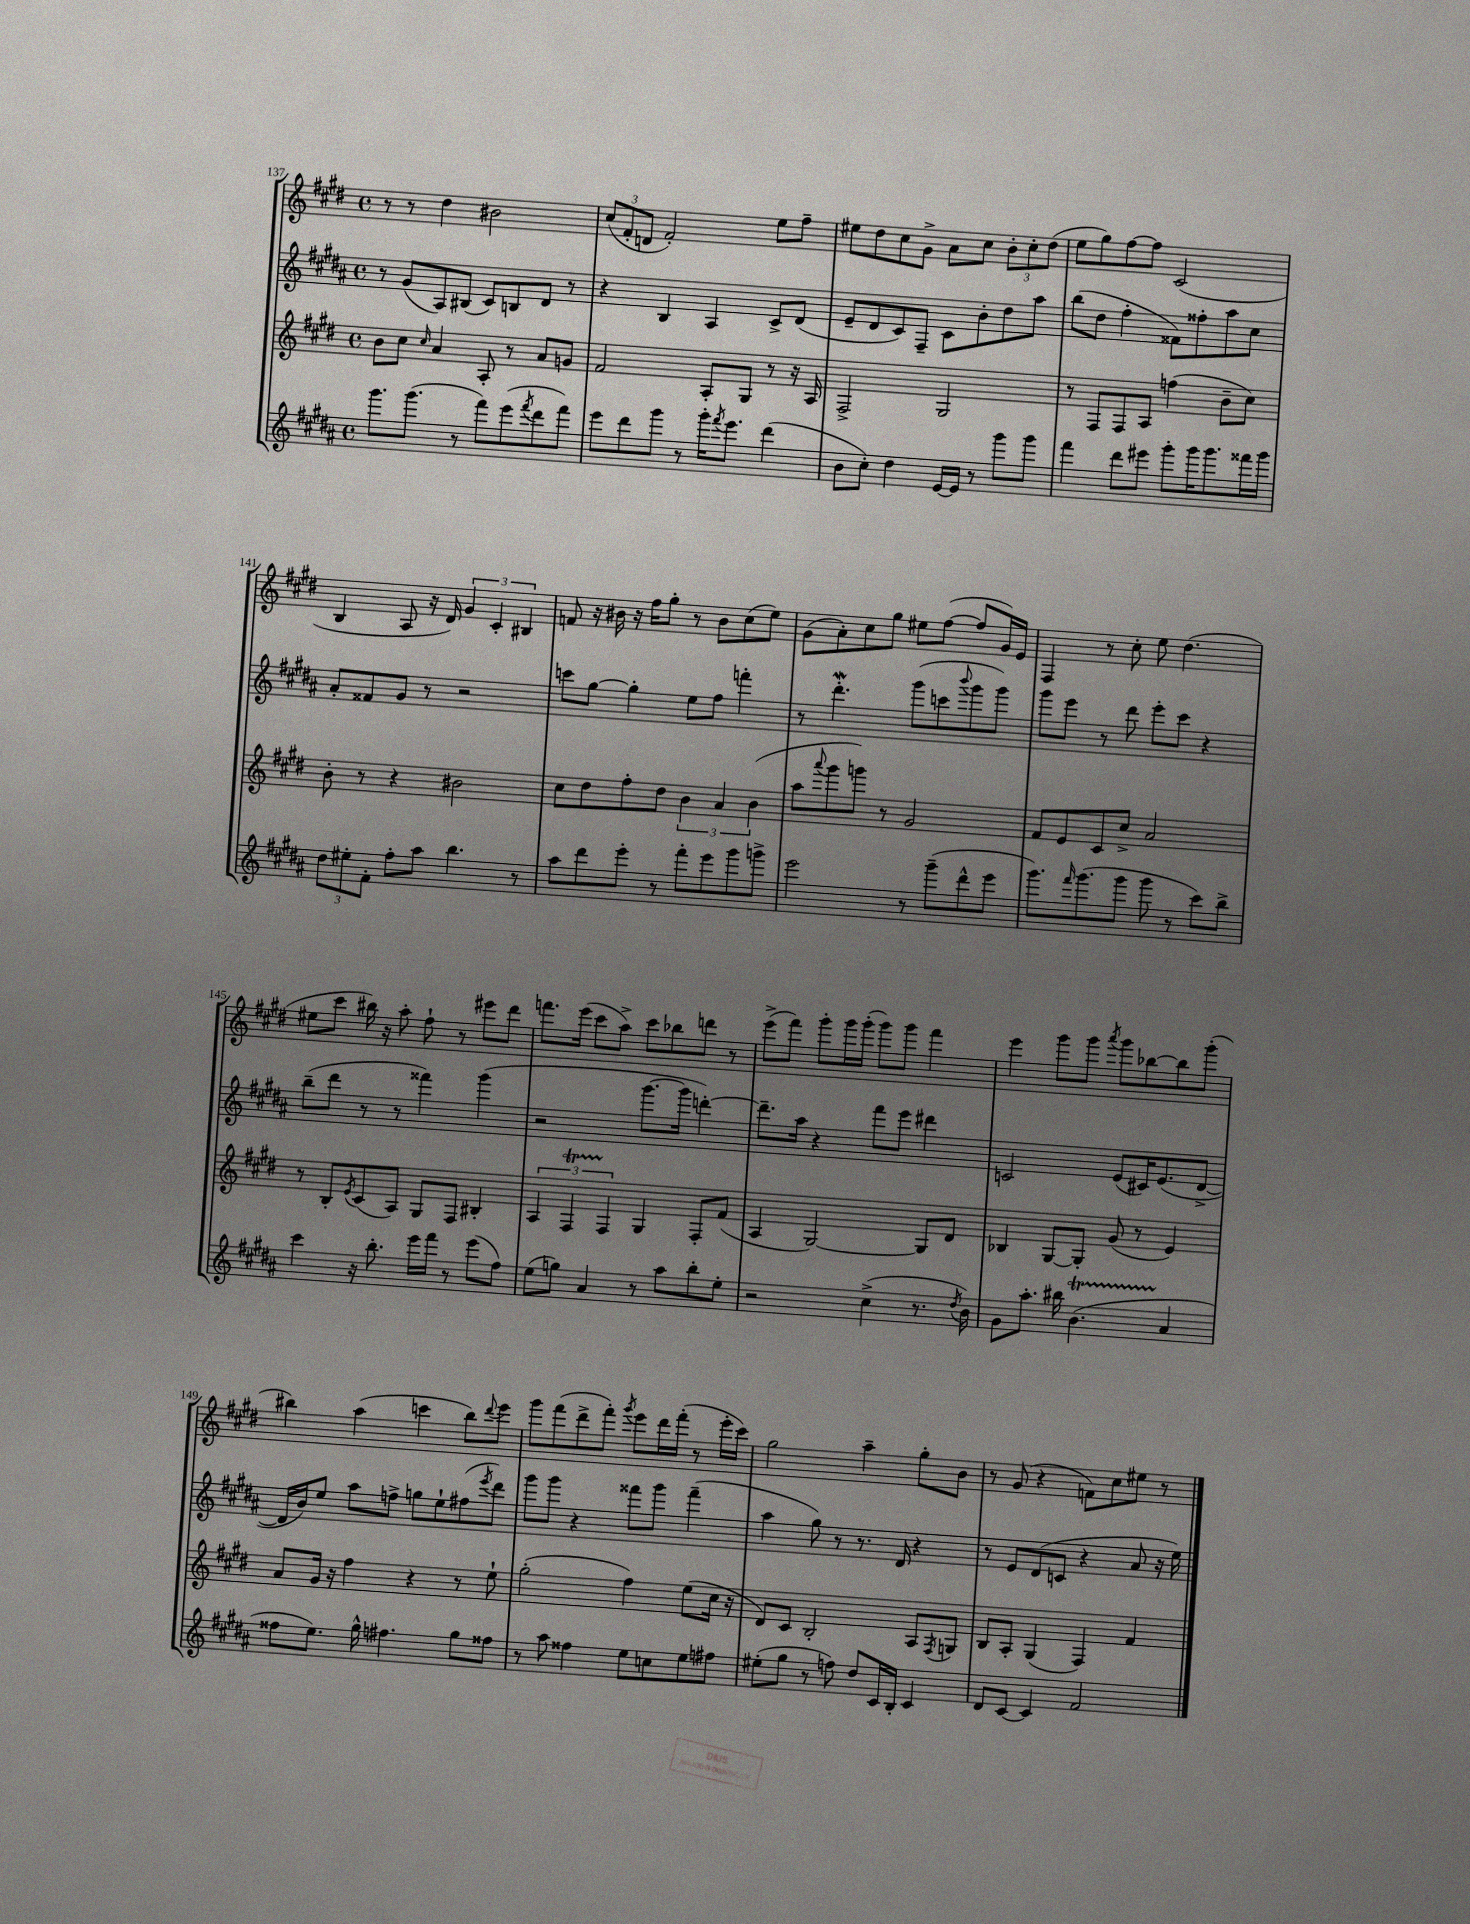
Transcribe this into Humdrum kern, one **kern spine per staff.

**kern	**kern	**kern	**kern
*part4	*part3	*part2	*part1
*staff4	*staff3	*staff2	*staff1
*clefG2	*clefG2	*clefG2	*clefG2
*k[f#c#g#d#a#]	*k[f#c#g#d#]	*k[f#c#g#d#a#]	*k[f#c#g#d#]
*M4/4	*M4/4	*M4/4	*M4/4
*met(c)	*met(c)	*met(c)	*met(c)
=137	=137	=137	=137
8.ggg#\L	8b\L	8r	8r
.	8cc#\J	(8g#/L	8r
(8.ggg#\J	.	.	.
.	16qqcc#/	.	.
.	4a/	8A#/)	4dd#\
8r	.	(8B#X/J	.
8fff#\L)	8A'/	8c#/L)	2b#X\
(8eee\	8r	8Bn/	.
8qfff#/	.	.	.
8ddd#\	8a/L	8d#/J	.
8fff#\J)	8gn/J	8r	.
=138	=138	=138	=138
8eee\L	2f#/	4r	(12cc#/L
.	.	.	12f#'/
8ddd#\	.	.	.
.	.	.	12dn/J
8ggg#\J	.	4B/	2f#'/)
8r	.	.	.
16ggg#'\KL	8A'/L	4A#/	.
8qfff#/	.	.	.
8.eee\J	.	.	.
.	8G#/J	.	.
(4ddd#\	8r	8c#^/L	8ee\L
.	16r	(8d#/J	8ff#~\J
.	16A/	.	.
=139	=139	=139	=139
8b\L	2F#^/	8e~/L	8ee#X\L
8cc#'\J)	.	8d#/	8dd#\
4dd#\	.	8c#/)	8cc#\
.	.	8F#~/J	8g#^\J
[16e/LL	2G#/	8c#\L	8a\L
16e/JJ]	.	.	.
8r	.	8b'\	8cc#\J
8ggg#\L	.	8dd#\	12b'\L
.	.	.	12cc#'\
8ggg#\J	.	8aa#\J	.
.	.	.	(12dd#\J
=140	=140	=140	=140
4fff#\	8r	(8bb\L	8ee\L
.	8F#/L	8dd#\J	8gg#\)
8ddd#\L	8F#/	4ff#'\	[8ff#\
8eee#X\J	8A/J	.	8ff#\J]
8ggg#'\L	(4ffn\	8f##X\L)	(2c#/
16ggg#\K	.	8ff##X'\	.
8.ggg#\	.	.	.
.	8b~\L	8aa#\	.
16fff##X\L	8cc#\J)	8cc#\J	.
16ggg#\JJ	.	.	.
!!LO:LB:g=z
=141	=141	=141	=141
12dd#\L	8b'\	8a#'/L	4B/
12ee#X'\	.	.	.
.	8r	8f##X/	.
12f#'\J	.	.	.
8ff#'\L	4r	8g#/J	8A/
8aa#\J	.	8r	16r
.	.	.	16d#/)
4.bb\	2b#X\	2r	6g#/
.	.	.	6c#'/
.	.	.	6B#X/
8r	.	.	.
=142	=142	=142	=142
8aa#\L	8cc#\L	8cccn\L	8fn/
8ddd#\	8dd#\	[8gg#\J	16r
.	.	.	16b#X\
8eee'\J	8ff#'\	4gg#'\]	16r
.	.	.	16ff#\KL
8r	8dd#\J	.	8gg#'\J
8fff#'\L	6b\	8ee\L	8r
8eee\	.	8ff#\J	8b#\L
.	6a/	.	.
8ggg#\	.	4fffn'\	(8cc#\
.	(6b\	.	.
8gggn^\J	.	.	8ee\J)
=143	=143	=143	=143
2eee\	8aa\L	8r	(8g#\L
.	8qqaaa/	.	.
.	8ggg#\	4.ddd#W'\	8a'\)
.	8gggn\J)	.	8cc#\
.	8r	.	8gg#\J
8r	2g#/	(8ggg#\L	8ee#X\L
(8ggg#~\L	.	8cccn\	([8ff#\J
.	.	8qqbbb/	.
8ddd#^^\	.	8ggg#\	8ff#/L]
8eee\J	.	8ggg#\J)	16g#/L)
.	.	.	16e/JJ
=144	=144	=144	=144
8.ggg#\L)	8f#/L	8ggg#\L	4F#/
.	8e/	8eee\J	.
16qqfff#/	.	.	.
(8.ggg#\	.	.	.
.	8c#/	8r	8r
8ggg#\J	8cc#^/J	8ddd#\	8cc#'\
8ggg#\	2a/	8eee'\L	8ee\
8r	.	8ccc#\J	(4.dd#\
8ccc#\L)	.	4r	.
8bb^\J	.	.	.
!!LO:LB:g=z
=145	=145	=145	=145
4ccc#\	8r	(8bb~\L	8ee#X\L
.	8B'/L	8ddd#\J	8ccc#\J
.	8qe/	.	.
16r	(8c#/	8r	16bb#X\)
8.bb'\	.	.	16r
.	8A/J)	8r	8aa'\
16eee\LL	8G#/L	4fff##X\)	8ff#`\
16fff#\JJ	.	.	.
8r	8F#/J	.	8r
(8eee\L	4B#X'/	(4ggg#\	8eee#X\L
8ff#\J)	.	.	8ddd#\J
=146	=146	=146	=146
(8ee\L	6A/	2r	8.fffn\L
8ggn\J)	.	.	.
.	6F#T/	.	.
.	.	.	(16eee\Jk
4a#/	.	.	8ccc#\L
.	6F#/	.	.
.	.	.	8aa^\J)
8r	4G#/	[8.ggg#\L	8ccc#\L
8aa#\L	.	.	8bb-X\
.	.	16ggg#\Jk]	.
8bb'\	8F#'/L	[4dddn'\)	8dddn\J
8ee'\J	(8f#/J	.	8r
=147	=147	=147	=147
2r	4A/	8.ddd~\L]	(8eee^\L
.	.	.	8fff#\J)
.	.	16aa#\Jk	.
.	[2G#/)	4r	8ggg#'\L
.	.	.	16ggg#\L
.	.	.	(16ggg#'\JJ
(4cc#^\	.	8fff#\L	8ggg#\L)
.	.	8eee\J	8ggg#\J
8.r	8G#/L]	4ddd#X\	4fff#\
.	8d#/J	.	.
8qdd#/	.	.	.
16b\)	.	.	.
=148	=148	=148	=148
8g#\L	4B-X/	2cn/	4eee\
8.aa#'\J	.	.	.
.	[8G#/L	.	8ggg#\L
16bb#X\	.	.	.
(4.bT\	8G#'/J]	.	8ggg#\J
.	.	.	8qaaa/
.	(8g#/	(8e/L	8ggg#\L
.	8r	16c#X/K)	[8bb-X\
.	.	(8.e/	.
4a#/	4e/)	.	8bb-\]
.	.	[8d#^/J	(8ggg#'\J
!!LO:LB:g=z
=149	=149	=149	=149
8ff##X\L	8a/L	16d#/LL]	4bb#X\)
.	.	16b/J)	.
8.ee\J)	16g#/Jk	8ee/J	.
.	16r	.	.
.	4ff#\	8aa#\L	(4aa\
16gg#^^\	.	.	.
4.ff#X\	.	8ffn^\J	.
.	4r	8ggn\L	4cccn\
.	.	8ee`\	.
8gg#\L	8r	(8ff#X\	8bb#\L)
.	.	8qeee/	8qqddd#/
8ff##X\J	8ee`\	8ddd#\J)	8eee\J
=150	=150	=150	=150
8r	(2gg#'\	8ggg#\L	8ggg#\L
8aa#\	.	8ggg#\J	(8fff#\
4ff##X\	.	4r	8ddd#^\
.	.	.	8fff#'\J)
.	.	.	8qggg#/
8ee\L	4ff#\)	8fff##X\L	8eee\L
8ccn\	.	8ggg#\J	16ddd#\L
.	.	.	(16fff#'\JJ
8ee\	(8ee\L	(4fff##~\	8r
8ff#X\J	16cc#\Jk	.	16eee'\LL
.	16r	.	16ccc#\JJ)
=151	=151	=151	=151
(8ee#X'\L	8d#/L)	4aa#\	2gg#\
8gg#\J	8c#/J	.	.
8r	2B'/	8gg#\)	.
8ffn\)	.	8r	.
8dd#/L	.	8.r	4aa~\
16c#/L	.	.	.
16B'/JJ	.	16d#/	.
4c#/	8A/L	4r	8gg#'\L
.	8qF#/	.	.
.	8Gn/J	.	8b\J
=152	=152	=152	=152
8d#/L	8B/L	8r	8r
[8c#/J	8A'/J	8e/L	(8g#/
4c#/]	(4G#/	(8d#/	4r
.	.	8cn/J	.
2f#/	4F#/)	4r	8fn\L)
.	.	.	8cc#\
.	4f#/	8a#/	8ee#X\J
.	.	16r	8r
.	.	16ee\)	.
==	==	==	==
*-	*-	*-	*-
